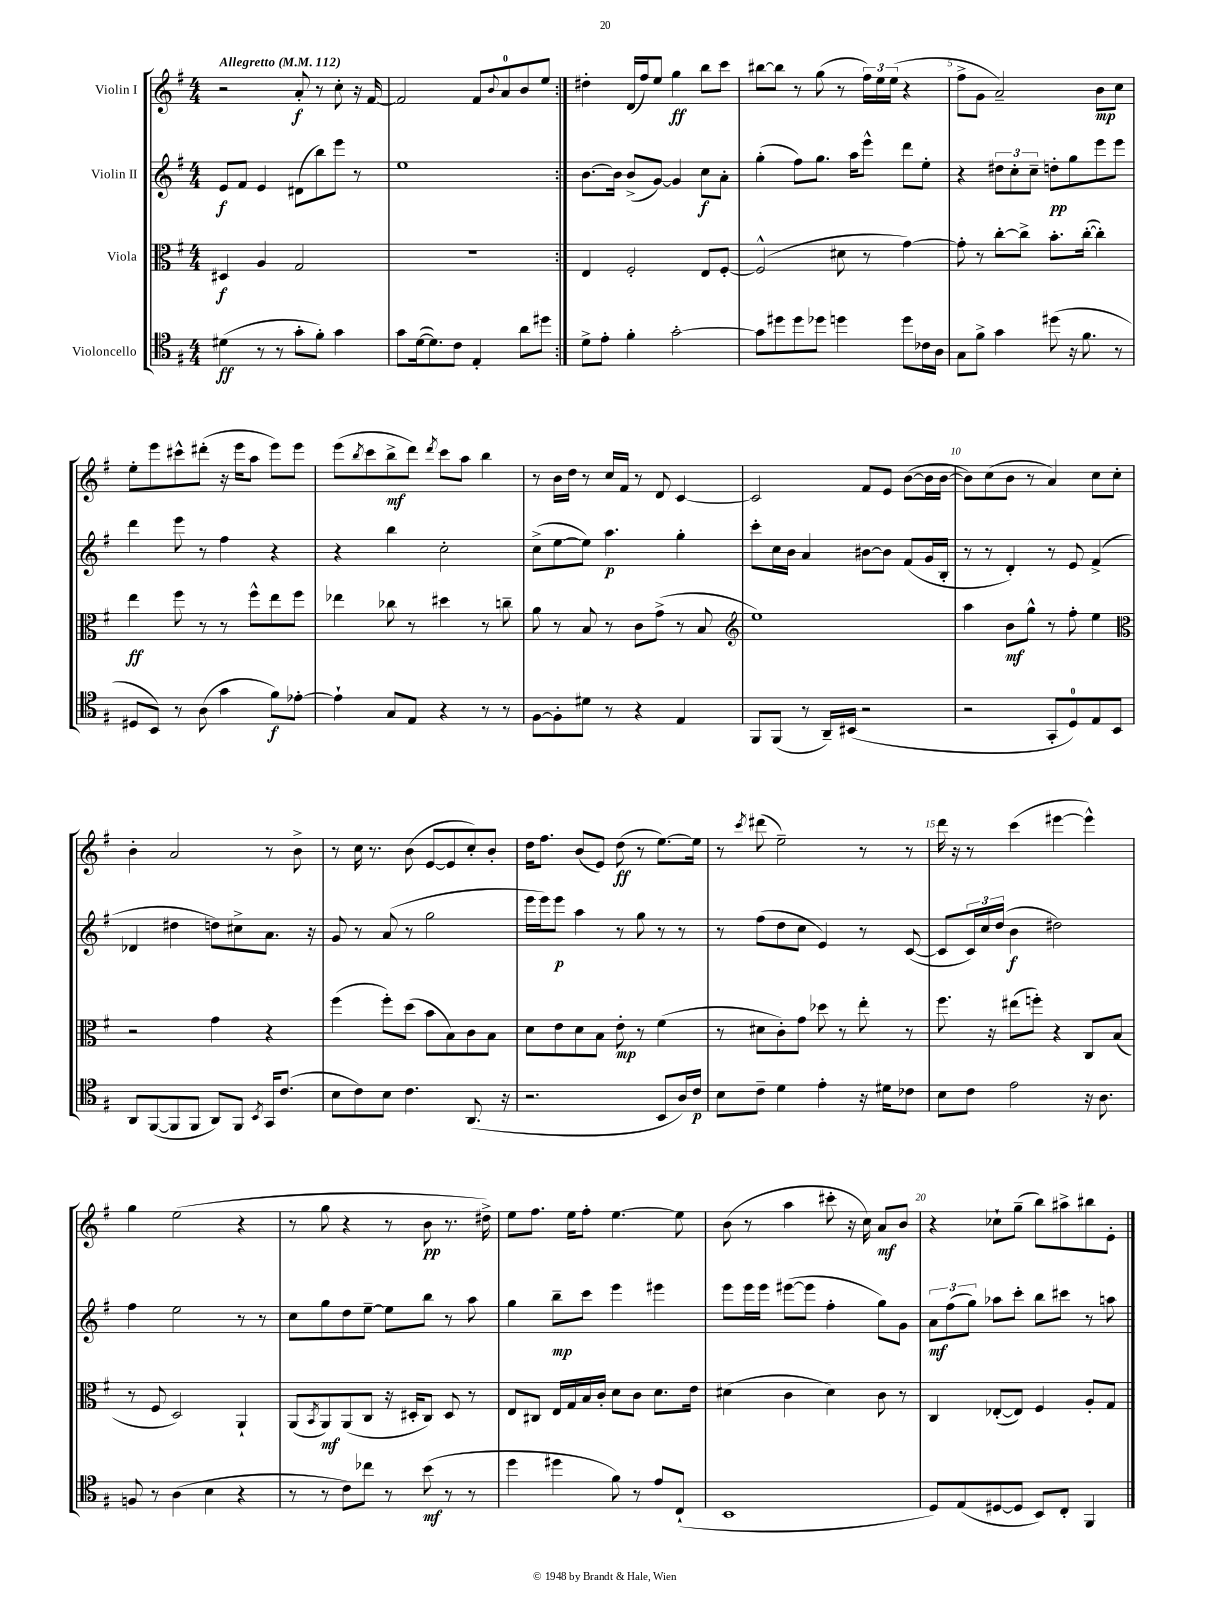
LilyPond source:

<<
\new StaffGroup <<
\new Staff = "s0" \with { instrumentName = "Violin I" } {
    \clef treble \key g \major \numericTimeSignature \time 4/4 \tempo "Allegretto" 4 = 112
    \repeat volta 2 { r2 a'8-.\f r8 c''8-. r16 fis'16~ |
    fis'2 fis'8 \appoggiatura { b'8 } a'8-0 b'8 e''8 | }
    dis''4-. d'16( fis''16) e''8 g''4\ff b''8 c'''8 |
    bis''8~ bis''8 r8 g''8( r8 \tuplet 3/2 { fis''16) e''16 e''16( } r4 |
    fis''8-> g'8 a'2--) b'8\mp c''8 |
    e''8-. e'''8 cis'''8-^ dis'''8-.( r16 e'''16 a''8 e'''8) e'''8 |
    e'''8( \acciaccatura { b''8 } c'''8 b''8->\mf d'''8) \acciaccatura { d'''8 } c'''8 a''8 b''4 |
    r8 b'16 d''16 r8 c''16 fis'16 r8 d'8 c'4~ |
    c'2 fis'8 e'8 b'8~( b'16 b'16~ |
    b'8) c''8( b'8 r8 a'4) c''8 c''8-. |
    b'4-. a'2 r8 b'8-> |
    r8 c''16 r8. b'8( e'8~ e'8 c''8-.) b'8-. |
    d''16 fis''8. b'8( e'8) d''8\ff( r8 e''8.~) e''16 |
    r8 \acciaccatura { c'''8 } dis'''8( e''2--) r8 r8 |
    d'''16 r16 r8 c'''4( eis'''4~ eis'''4-^) |
    g''4 e''2( r4 |
    r8 g''8 r4 r8 b'8\pp r8. dis''16->) |
    e''8 fis''8. e''16 fis''8-. e''4.~ e''8 |
    b'8( r8 a''4 cis'''8-. r16 c''16) a'8\mf b'8 |
    r4 ces''8-! g''8--( b''8) ais''8-> bis''8 e'8-. \bar "|." |
}
\new Staff = "s1" \with { instrumentName = "Violin II" } {
    \clef treble \key g \major \numericTimeSignature \time 4/4
    \repeat volta 2 { e'8\f fis'8 e'4 dis'8( b''8) e'''8 r8 |
    e''1 | }
    b'8.~ b'16 b'8->( g'8~) g'4 c''8\f a'8-. |
    g''4-.( fis''8) g''8. a''16 e'''8-^ d'''8 e''8-. |
    r4 \tuplet 3/2 { dis''8 c''8-. c''8-- } d''8-.\pp g''8 e'''8 e'''8 |
    d'''4 e'''8 r8 fis''4 r4 |
    r4 b''4 c''2-. |
    c''8->( e''8~ e''8) a''4.\p g''4-. |
    c'''8-. c''16 b'16 a'4 bis'8~ bis'8 fis'8( g'16 b16-. |
    r8 r8 d'4-.) r8 e'8 fis'4->( |
    des'4 dis''4 d''8) cis''8-> a'8. r16 |
    g'8 r8 a'8( r8 g''2 |
    e'''16 e'''16) e'''8\p a''4 r8 g''8 r8 r8 |
    r8 fis''8( d''8 c''8 e'4) r8 c'8~( |
    c'8 \tuplet 3/2 { c'16) c''16 d''16( } b'4\f dis''2) |
    fis''4 e''2 r8 r8 |
    c''8 g''8 d''8 e''8~-- e''8 b''8 r8 a''8 |
    g''4 b''8--\mp c'''8 e'''4 eis'''4 |
    e'''8 e'''16 e'''16 eis'''8~( eis'''8 fis''4-. g''8) g'8 |
    \tuplet 3/2 { a'8\mf fis''8( g''8) } aes''8 c'''8-. b''8 cis'''8 r8 a''8 \bar "|." |
}
\new Staff = "s2" \with { instrumentName = "Viola" } {
    \clef alto \key g \major \numericTimeSignature \time 4/4
    \repeat volta 2 { dis4\f a4 g2 |
    R1 | }
    e4 fis2-. e8 fis8~-. |
    fis2-^( dis'8 r8 g'4~) |
    g'8-. r8 c''8~-. c''8-> b'8.-. c''16~-.( c''4-.) |
    e''4\ff fis''8 r8 r8 fis''8-^ e''8 fis''8 |
    ees''4 ces''8 r8 dis''4 r8 c''8-- |
    a'8 r8 b8 r8 c'8 g'8->( r8 b8 |
    \clef treble e''1) |
    a''4 b'8\mf g''8-^ r8 fis''8-. e''4 |
    \clef alto r2 g'4 r4 |
    fis''4( fis''8-.) d''8( b'8 b8) c'8 b8 |
    d'8 e'8 d'8 b8 e'8-.\mp r8 fis'4( |
    r8 dis'8 c'8-.) g'8 des''8 r8 e''8-. r8 |
    fis''8. r16 eis''8( f''8-.) r4 c8 b8( |
    r8 fis8 d2) a,4-! |
    a,8( \acciaccatura { b,8 } a,8\mf) a,8( c8 r16 dis16-. c8) dis8 r8 |
    e8 cis8 e16 g16 b16 c'16-. d'8 c'8 d'8. e'16 |
    dis'4( c'4 dis'4) c'8 r8 |
    c4 ees8~-.( ees8) fis4 a8-. g8 \bar "|." |
}
\new Staff = "s3" \with { instrumentName = "Violoncello" } {
    \clef tenor \key g \major \numericTimeSignature \time 4/4
    \repeat volta 2 { dis'4\ff( r8 r8 g'8-. fis'8-.) g'4 |
    g'8 d'16~( d'8.) c'8 e4-. a'8 dis''8 | }
    d'8-> e'8-. fis'4-. g'2~-. |
    g'8 dis''8 dis''8 des''8 d''4 d''8 ces'16 a16 |
    g8 fis'8-> g'4 dis''8( r16 fis'8. r8 |
    dis8 b,8) r8 a8( g'4 fis'8\f) ees'8~-. |
    ees'4-! g8 e8 r4 r8 r8 |
    fis8~ fis8-. dis'8 r8 r4 e4 |
    fis,8 fis,8( r8 a,16--) bis,16( r2 |
    r2 g,8-. d8-0) e8 b,8 |
    a,8 fis,8~( fis,8 fis,8 a,8) fis,8 \acciaccatura { b,8 } g,16 c'8.( |
    b8 c'8) b8 c'4. a,8.( r16 |
    r2. b,8 a16) c'16\p |
    b8 c'8-- d'4 e'4-. r16 dis'16 ces'8 |
    b8 c'8 e'2 r16 a8. |
    f8 r8 a4( b4 r4 |
    r8 r8 c'8) ces''8 r8 b'8\mf( r8 r8 |
    d''4 dis''4 fis'8) r8 e'8 c8-!( |
    b,1 |
    d8) e8( dis8~ dis8 b,8) c8-. fis,4 \bar "|." |
}
>>
>>
\layout { \context { \Score \override BarNumber.break-visibility = ##(#f #t #t) barNumberVisibility = #(every-nth-bar-number-visible 5) } }
